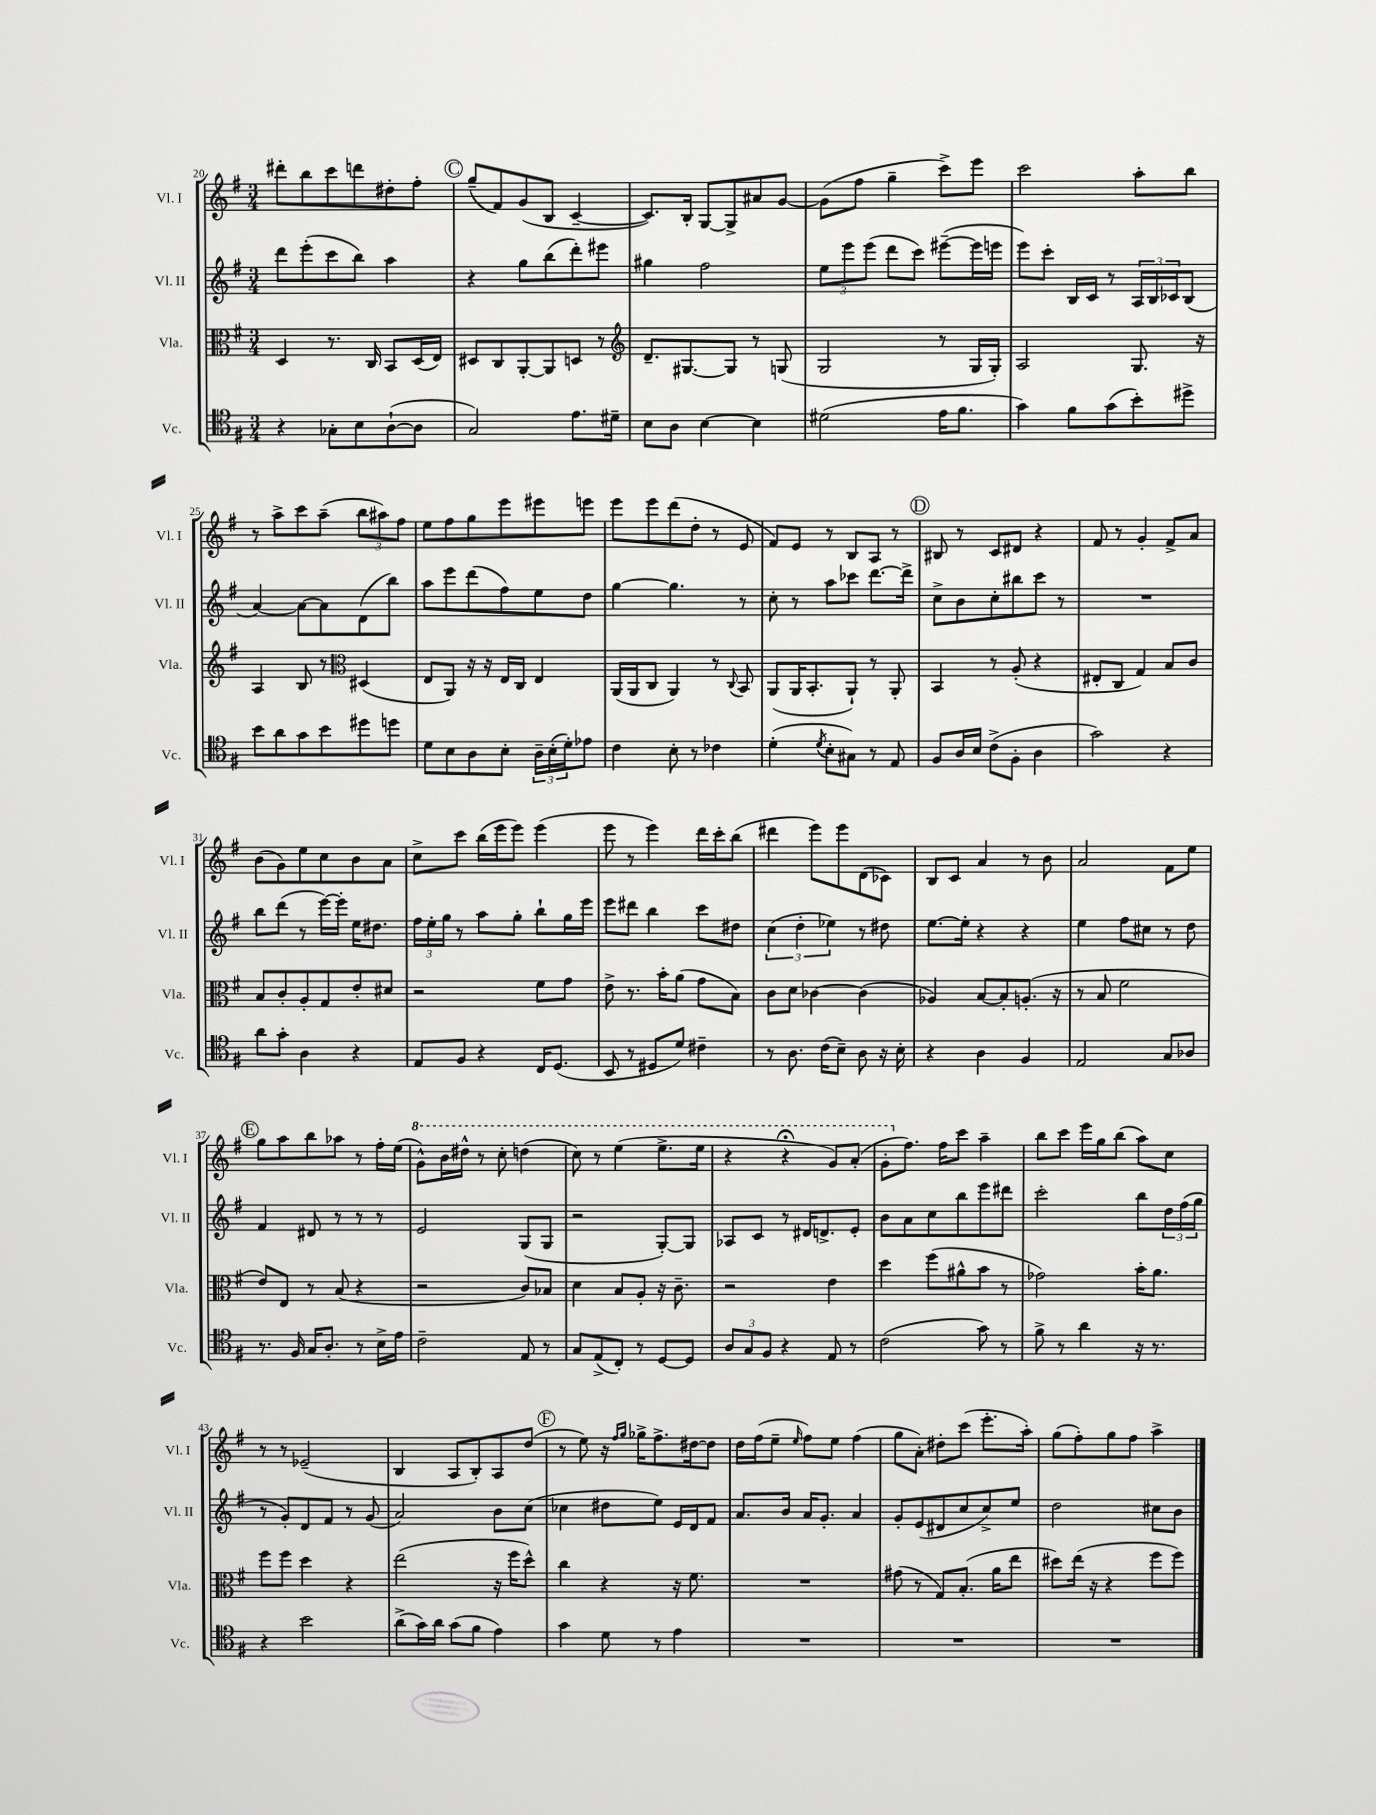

**kern	**kern	**kern	**kern
*part4	*part3	*part2	*part1
*staff4	*staff3	*staff2	*staff1
*I"Vc.	*I"Vla.	*I"Vl. II	*I"Vl. I
*I'Vc.	*I'Vla.	*I'Vl. II	*I'Vl. I
*clefC4	*clefC3	*clefG2	*clefG2
*k[f#]	*k[f#]	*k[f#]	*k[f#]
*M3/4	*M3/4	*M3/4	*M3/4
=20	=20	=20	=20
4r	4D/	8ddd\L	8ddd#X'\L
.	.	(8eee'\	8bb\
8G-X'\L	8.r	8ccc\	8ccc\
8B\	.	8bb\J)	8dddn\
.	16C/	.	.
([8A`\	8BB/L	4aa\	8dd#X'\
8A\J]	(16D/L	.	8ff#'\J
.	16E/JJ)	.	.
!!LO:REH:place=s1:t=C
=21	=21	=21	=21
2G/)	8D#X/L	4r	(8gg~/L
.	8C/	.	8f#/)
.	[8AA'/	8gg\L	(8g/
.	8AA/]	(8bb\	8B/J
8.e\L	8Dn/J	8ddd'\)	[4c~/
.	8r	8eee#X\J	.
16d#X~\Jk	.	.	.
=22	=22	=22	=22
*	*clefG2	*	*
8B\L	8.d~/L	4gg#X\	8.c/L])
8A\J	.	.	.
.	[8.G#X/	.	16B'/Jk
[4B\	.	2ff#\	[8G/L
.	8G#/J]	.	8G^/]
4B\]	8r	.	8a#X/
.	(8Gn/	.	[8g/J
=23	=23	=23	=23
(2d#X\	2G/	12ee\L	(8g\L]
.	.	12eee\	.
.	.	.	8ff#\J
.	.	(12eee\J	.
.	.	8ddd\L	4gg~\
.	.	8ccc\J)	.
16e\KL	8r	([8eee#X~\L	8ccc^\L)
8.f#\J	.	.	.
.	16G/LL	16eee#\L]	8eee\J
.	16G'/JJ)	16eeen\JJ	.
=24	=24	=24	=24
4g\)	2A/	8eee\L)	2ccc\
.	.	8ccc'\J	.
8f#\L	.	16B/LL	.
.	.	16c/JJ	.
(8g\	.	8r	.
8b'\)	8.G/	24A/LL	8aa'\L
.	.	24B/	.
.	.	24c-X/J	.
8dd#X^\J	.	(8B/J	8bb\J
.	16r	.	.
!!LO:LB:g=z
=25	=25	=25	=25
8b\L	4A/	[4a/)	8r
8a\	.	.	8aa^\L
8g\	8B/	8a\L_	8ccc\
8b\	8r	8a\]	(8aa~\J
*	*clefC3	*	*
8dd#X\	(4D#X/	(8d\	12bb\L
.	.	.	12aa#X\)
8ddn\J	.	8bb\J)	.
.	.	.	12ff#\J
=26	=26	=26	=26
8d\L	8E/L	8aa\L	8ee\L
8B\	8AA/J)	8eee\	8ff#\
8A\	16r	(8ddd\	8gg\
.	16r	.	.
8B'\J	16E/LL	8ff#\)	8eee\
.	16C/JJ	.	.
24A~\LL	4E/	8ee\	8eee#X\
(24B'\	.	.	.
24d'\J)	.	.	.
8e-X\J	.	8dd\J	8eeen\J
=27	=27	=27	=27
4c\	(16AA/LL	[4gg\	8eee\L
.	16AA/J	.	.
.	8C/J	.	8eee\
8B'\	4AA/)	4.gg\]	(8ddd\
8r	.	.	8dd'\J
4c-X\	8r	.	8r
.	8qqC/	.	.
.	8BB/	8r	8e/
=28	=28	=28	=28
(4d'\	(8AA/L	8cc'\	8f#/L)
.	16AA/K	8r	8e/J
.	8.BB'/	.	.
8qd/	.	.	.
8B'\L	.	8aa\L	8r
8G#X\J)	8AA`/J)	8ccc-X\J	8B/L
8r	8r	[8.ddd\L	8A/J
8E/	8AA'/	.	8r
.	.	16ddd^\Jk]	.
!!LO:REH:place=s1:t=D
=29	=29	=29	=29
8F#/L	4BB/	8cc^\L	8B#X/
16A/L	.	8b\	8r
16B/JJ	.	.	.
(8c^\L	8r	8cc'\	8c/L
8F#'\J	(8A'/	8bb#X\	8d#X/J
4A\	4r	8ccc\J	4r
.	.	8r	.
=30	=30	=30	=30
2g\)	8E#X'/L	2.r	8f#/
.	8C/J	.	8r
.	4G/)	.	4g'/
4r	8B/L	.	8f#^/L
.	8c/J	.	8a/J
!!LO:LB:g=z
=31	=31	=31	=31
8a\L	8B/L	8bb\L	(8b\L
8g'\J	8c'/	(8ddd\J	8g\)
4A\	8A'/	8r	8ee\
.	8G/	[16eee\LL)	8cc\
.	.	16eee'\JJ]	.
4r	8e'/	16ee\KL	8b\
.	.	8.dd#X\J	.
.	8d#X/J	.	8a\J
=32	=32	=32	=32
8E/L	2r	24ff#\LL	8cc^\L
.	.	24ee'\	.
.	.	24gg\JJ	.
8F#/J	.	8r	8ccc\J
4r	.	8aa\L	(16bb\LL
.	.	.	16eee\J
.	.	8gg'\J	8eee\J)
16C/KL	8f#\L	8bb`\L	(4eee\
(8.D/J	.	.	.
.	8g\J	16gg\L	.
.	.	16eee\JJ	.
=33	=33	=33	=33
8BB/	8e^\	8eee\L	8eee\
8r	8.r	8ddd#X\J	8r
8D#X/L	.	4bb\	4eee\)
.	16b'\KL	.	.
8d/J)	(8a\J	.	.
4c#X~\	8g\L	8ccc\L	16ddd\LL
.	.	.	16ccc'\J
.	8B\J)	8dd#X\J	(8bb\J
=34	=34	=34	=34
8r	8c\L	(6cc\	4ddd#X\
8.A\	8d\J	.	.
.	.	6dd'\	.
.	[4c-X\	.	8eee\L)
(16c\KL	.	.	.
.	.	6ee-X\)	.
8B~\J)	.	.	8eee\
8A\	(4c-\]	8r	(8d\
16r	.	8dd#X\	8c-X\J)
16B'\	.	.	.
=35	=35	=35	=35
4r	4A-X/)	[8.ee\L	8B/L
.	.	.	8c/J
.	.	16ee'\Jk]	.
4A\	[8B/L	4r	4a/
.	8B'/]	.	.
4F#/	(8.An'/J	4r	8r
.	.	.	8b\
.	16r	.	.
=36	=36	=36	=36
2E/	8r	4ee\	2a/
.	8B/	.	.
.	2f#\	8ff#\L	.
.	.	8cc#X\J	.
8G/L	.	8r	8f#\L
8A-X/J	.	8dd\	8ee\J
!!LO:LB:g=z
!!LO:REH:place=s1:t=E
=37	=37	=37	=37
8.r	8e/L)	4f#/	8gg\L
.	8E/J	.	8aa\
16F#/	.	.	.
16G/KL	8r	8d#X/	8bb\
8.A'/J	.	.	.
.	(8B/	8r	8aa-X\J
8r	4r	8r	8r
16B^\LL	.	8r	16ff#'\LL
16e\JJ	.	.	(16ee\JJ
=38	=38	=38	=38
*	*	*	*8va
2c~\	2r	2e/	8gg^^\L)
.	.	.	16bb\L
.	.	.	16ddd#X^^\JJ
.	.	.	8r
.	.	.	8ccc'\
8E/	8c/L)	(8G/L	(4dddn\
8r	8B-X/J	8G/J	.
=39	=39	=39	=39
8G/L	4d\	2r	8ccc\)
(8E^/	.	.	8r
8C'/J)	8B/L	.	(4eee\
8r	8A'/J	.	.
[8D/L	16r	[8G'/L)	8.eee^\L
.	8.c~\	.	.
8D/J]	.	8G/J]	.
.	.	.	16eee\Jk
=40	=40	=40	=40
12A/L	2r	8A-X/L	4r
12G/	.	.	.
.	.	8c/J	.
12F#/J	.	.	.
4r	.	8r	4r;<
.	.	16d#X/KL	.
.	.	8.dn^/	.
8E/	4e\	.	8gg/L)
8r	.	8e'/J	(8aa'/J
=41	=41	=41	=41
(2c\	4dd\	8b\L	8gg'\L
*	*	*	*X8va
.	.	8a\	8.ff#\J)
.	(8ff#\L	8cc\	.
.	.	.	16ff#\KL
.	8a#X^^\	8bb\	8ccc\J
8g\)	8b\J	8eee\	4aa~\
8r	8r	8ddd#X\J	.
=42	=42	=42	=42
8f#^\	2g-X\)	2ccc'\	8bb\L
8r	.	.	8ccc\J
4a\	.	.	16eee\LL
.	.	.	16gg\J
.	.	.	(8bb\J
16r	16b'\KL	8bb\L	8aa\L)
8.r	8.a\J	.	.
.	.	24dd\L	8cc\J
.	.	(24ff#\	.
.	.	24gg\JJ	.
!!LO:LB:g=z
=43	=43	=43	=43
4r	8ff#\L	8r	8r
.	8ff#\J	8g'/L)	8r
2b\	4dd\	8d/	(2e-X~/
.	.	8f#/J	.
.	4r	8r	.
.	.	(8g/	.
=44	=44	=44	=44
(8a^\L	(2ee\	2a/)	4B/
16g\L)	.	.	.
16a\JJ	.	.	.
(8g\L	.	.	8A/L
8f#\J	.	.	8B'/)
4e\)	16r	8b\L	8A/
.	16ff#\KL	.	.
.	8dd^^\J)	(8cc\J	(8dd/J
!!LO:REH:place=s1:t=F
=45	=45	=45	=45
4g\	4cc\	4cc-X\	8r
.	.	.	8ee\)
8d\	4r	8dd#X\L	16r
.	.	.	16qqff#/LL
.	.	.	16qqgg/JJ
.	.	.	16gg-X^\KL
8r	.	8ee\J)	8.ff#^\
4e\	16r	16e/LL	.
.	8.f#\	16d/J	[16dd#X\k
.	.	8f#/J	8dd#\J]
=46	=46	=46	=46
2.r	2.r	8.a/L	16dd\LL
.	.	.	(16ff#\J
.	.	.	8ee~\J
.	.	16b/Jk	.
.	.	.	16qqee/
.	.	16a/KL	8ff#\L)
.	.	8.g'/J	.
.	.	.	8ee\J
.	.	4a/	(4ff#\
=47	=47	=47	=47
2.r	(8g#X\	8g'/L	8gg\L
.	8r	(8e/	8a'\J)
.	8G/L)	8d#X/	8dd#X'\L
.	(8.B'/J	8cc/	(8ccc\J
.	.	8cc^/)	8.eee'\L
.	16a\KL	.	.
.	8ee\J	8ee/J	.
.	.	.	16aa'\Jk)
=48	=48	=48	=48
2.r	8dd#X\L)	2dd\	(8gg\L
.	(16ee\Jk	.	8ff#'\)
.	16r	.	.
.	4r	.	8gg\
.	.	.	8ff#\J
.	8ff#\L	8cc#X\L	4aa^\
.	8ff#\J)	8b\J	.
==	==	==	==
*-	*-	*-	*-
